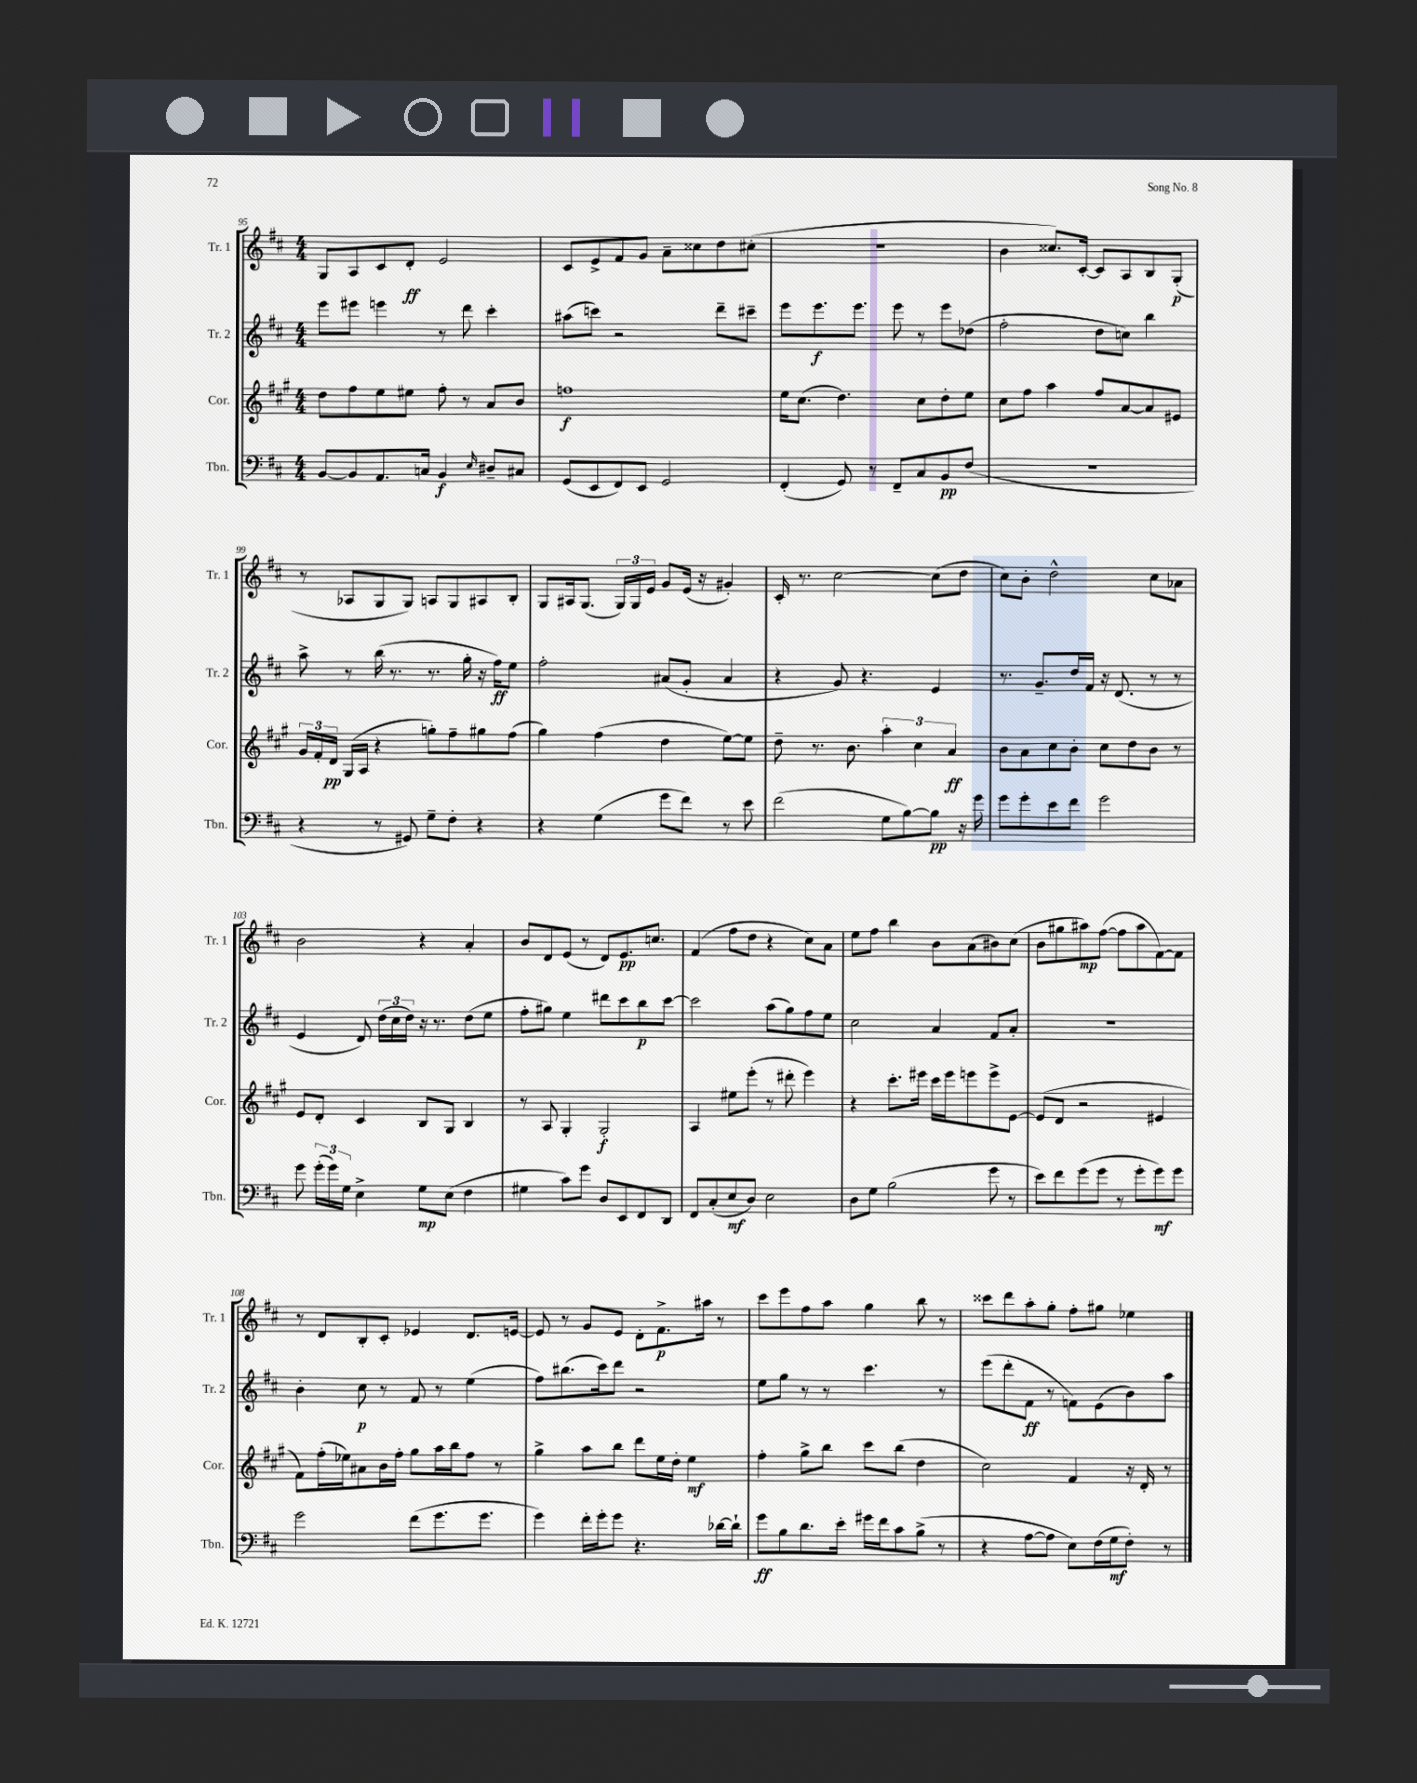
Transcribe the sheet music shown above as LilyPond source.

<<
\new StaffGroup <<
\new Staff = "s0" \with { instrumentName = "Tr. 1" shortInstrumentName = "Tr. 1" } {
    \clef treble \key d \major \numericTimeSignature \time 4/4
    \autoBeamOff g8[ a8 cis'8 d'8]-.\ff e'2 |
    cis'8[ e'8-> fis'8 g'8] a'8[-- cisis''8 d''8 cis''8]-.( |
    R1 |
    b'4 cisis''8.[) cis'16]~-. cis'8[ a8 b8 g8]-.\p( |
    r8 aes8[ g8 g8]) a8[ g8 ais8 b8]-. |
    g8[ ais16 g8.]( \tuplet 3/2 { g16[) g16 e'16] } g'8[ e'16]( r16 gis'4-.) |
    cis'16-. r8. cis''2~ cis''8[( d''8] |
    cis''8[) b'8]-. d''2-^ cis''8[ aes'8] |
    b'2 r4 a'4-. |
    b'8[ d'8 e'8]( r8 d'8[) e'8.\pp c''8.] |
    fis'4( fis''8[ d''8] r4 cis''8[) a'8] |
    e''8[ fis''8] b''4 b'8[ a'8( bis'8) cis''8]( |
    b'8[ gis''8 ais''8\mp) fis''8]~( fis''8[ ais''8 fis'8~) fis'8] |
    r8 d'8[ b8-. cis'8]-. ees'4 d'8.[ e'16]~ |
    e'8 r8 g'8[ e'8] d'8[-. fis'8.->\p ais''16] r8 |
    cis'''8[ e'''8 fis''8 a''8] g''4 b''8 r8 |
    cisis'''8[ d'''8 a''8-. g''8]-. fis''8[-. gis''8] ees''4 \bar "|." |
}
\new Staff = "s1" \with { instrumentName = "Tr. 2" shortInstrumentName = "Tr. 2" } {
    \clef treble \key d \major \numericTimeSignature \time 4/4
    \autoBeamOff e'''8[ eis'''8] e'''4 r8 d'''8 cis'''4-. |
    ais''8[( c'''8]) r2 d'''8[-- cis'''8]-- |
    e'''8[ e'''8.\f e'''8.] e'''8 r8 e'''8[ des''8]( |
    fis''2-. d''8[ c''8]) b''4 |
    a''8-> r8 b''16( r8. r8. g''16-. r16 fis''16[\ff) e''8] |
    fis''2-. ais'8[( g'8]-. ais'4 |
    r4 g'8) r4. e'4 |
    r8. g'8.[-- d''16 fis'16] r16 d'8.( r8 r8 |
    e'4 d'8) \tuplet 3/2 { d''16[( cis''16 d''16]) } r16 r8. d''8[( e''8] |
    fis''8[-. gis''8]) e''4 dis'''8[ cis'''8 b''8\p cis'''8]~ |
    cis'''2 a''8[( g''8) fis''8 e''8] |
    cis''2 a'4 fis'8[ a'8]-. |
    R1 |
    b'4-. cis''8\p r8 fis'8 r8 e''4( |
    fis''8[) bis''8.( cis'''16) d'''8] r2 |
    e''8[ g''8] r8 r8 cis'''4. r8 |
    e'''8[( d'''8-. fis'8]\ff r8 f'8[) e'8( b'8) a''8] \bar "|." |
}
\new Staff = "s2" \with { instrumentName = "Cor." shortInstrumentName = "Cor." } {
    \clef treble \key a \major \numericTimeSignature \time 4/4
    \autoBeamOff d''8[ fis''8 e''8 eis''8] fis''8-. r8 a'8[ b'8] |
    f''1\f |
    e''16[ cis''8.]( d''4.) cis''8[ d''8-. e''8] |
    cis''8[ fis''8] a''4 fis''8[ a'8~ a'8 eis'8] |
    \tuplet 3/2 { gis'16[ fis'16-. d'16]\pp } gis16[( a16] r4 g''8[-.) fis''8-- gis''8 fis''8]( |
    gis''4) fis''4( d''4 e''8[~) e''8] |
    d''8-- r8. b'8. \tuplet 3/2 { a''4-. cis''4 a'4\ff } |
    b'8[ a'8 cis''8 b'8]-. cis''8[ d''8 b'8] r8 |
    e'8[ d'8]-. cis'4 b8[ gis8] b4 |
    r8 a8 gis4-. gis2-.\f |
    a4 eis''8[ e'''8]-.( r8 dis'''8-. e'''4) |
    r4 cis'''8.[-. eis'''16] cis'''16[ eis'''16 e'''8 e'''8-> e'8]~ |
    e'8[( d'8] r2 eis'4 |
    fis'8[) fis''16-.( ees''16) ais'8 b'16 fis''16]-. gis''8[ a''16 b''16 fis''8] r8 |
    gis''4-> a''8[ b''8] d'''8[ e''16 d''16]-. e''4\mf |
    fis''4-. gis''8[-> b''8] cis'''8[ b''8]( d''4 |
    cis''2) fis'4 r16 d'16-. r8 \bar "|." |
}
\new Staff = "s3" \with { instrumentName = "Tbn." shortInstrumentName = "Tbn." } {
    \clef bass \key d \major \numericTimeSignature \time 4/4
    \autoBeamOff b,8[~ b,8 a,8. c16] b,4\f \grace { e16 } dis8[-- cis8] |
    g,8[( e,8 fis,8) e,8] g,2 |
    fis,4-.( g,8) r8 fis,8[-- cis8 b,8\pp fis8]( |
    R1 |
    r4 r8 gis,8) g8[-- fis8]-. r4 |
    r4 g4( g'8[ fis'8]) r8 e'8 |
    fis'2( g8[ b8~) b8]\pp r16 g'16 |
    g'8[ g'8-. e'8 fis'8] g'2 |
    g'8 \tuplet 3/2 { g'16[-.( g'16) g16] } e4-> g8[\mp e8]( fis4 |
    gis4 cis'8[) g'8] d8[ e,8 fis,8 d,8] |
    fis,8[ cis8-.( e8\mf d8]) e2 |
    d8[ g8] b2( g'8 r8 |
    e'8[) fis'8 g'8( g'8] r8 g'8[-. g'8\mf) g'8] |
    g'2 fis'8[( g'8. g'8.] |
    g'4) fis'16[-. g'16-. g'8] r4. des'16[~ des'16]-! |
    g'8[\ff b8 d'8. e'16]-. gis'16[ fis'16 cis'8 b8]->( r8 |
    r4 a8[~ a8] e8[) fis16( g16\mf fis8]-.) r8 \bar "|." |
}
>>
>>
\layout { \context { \Score currentBarNumber = #95 } }
